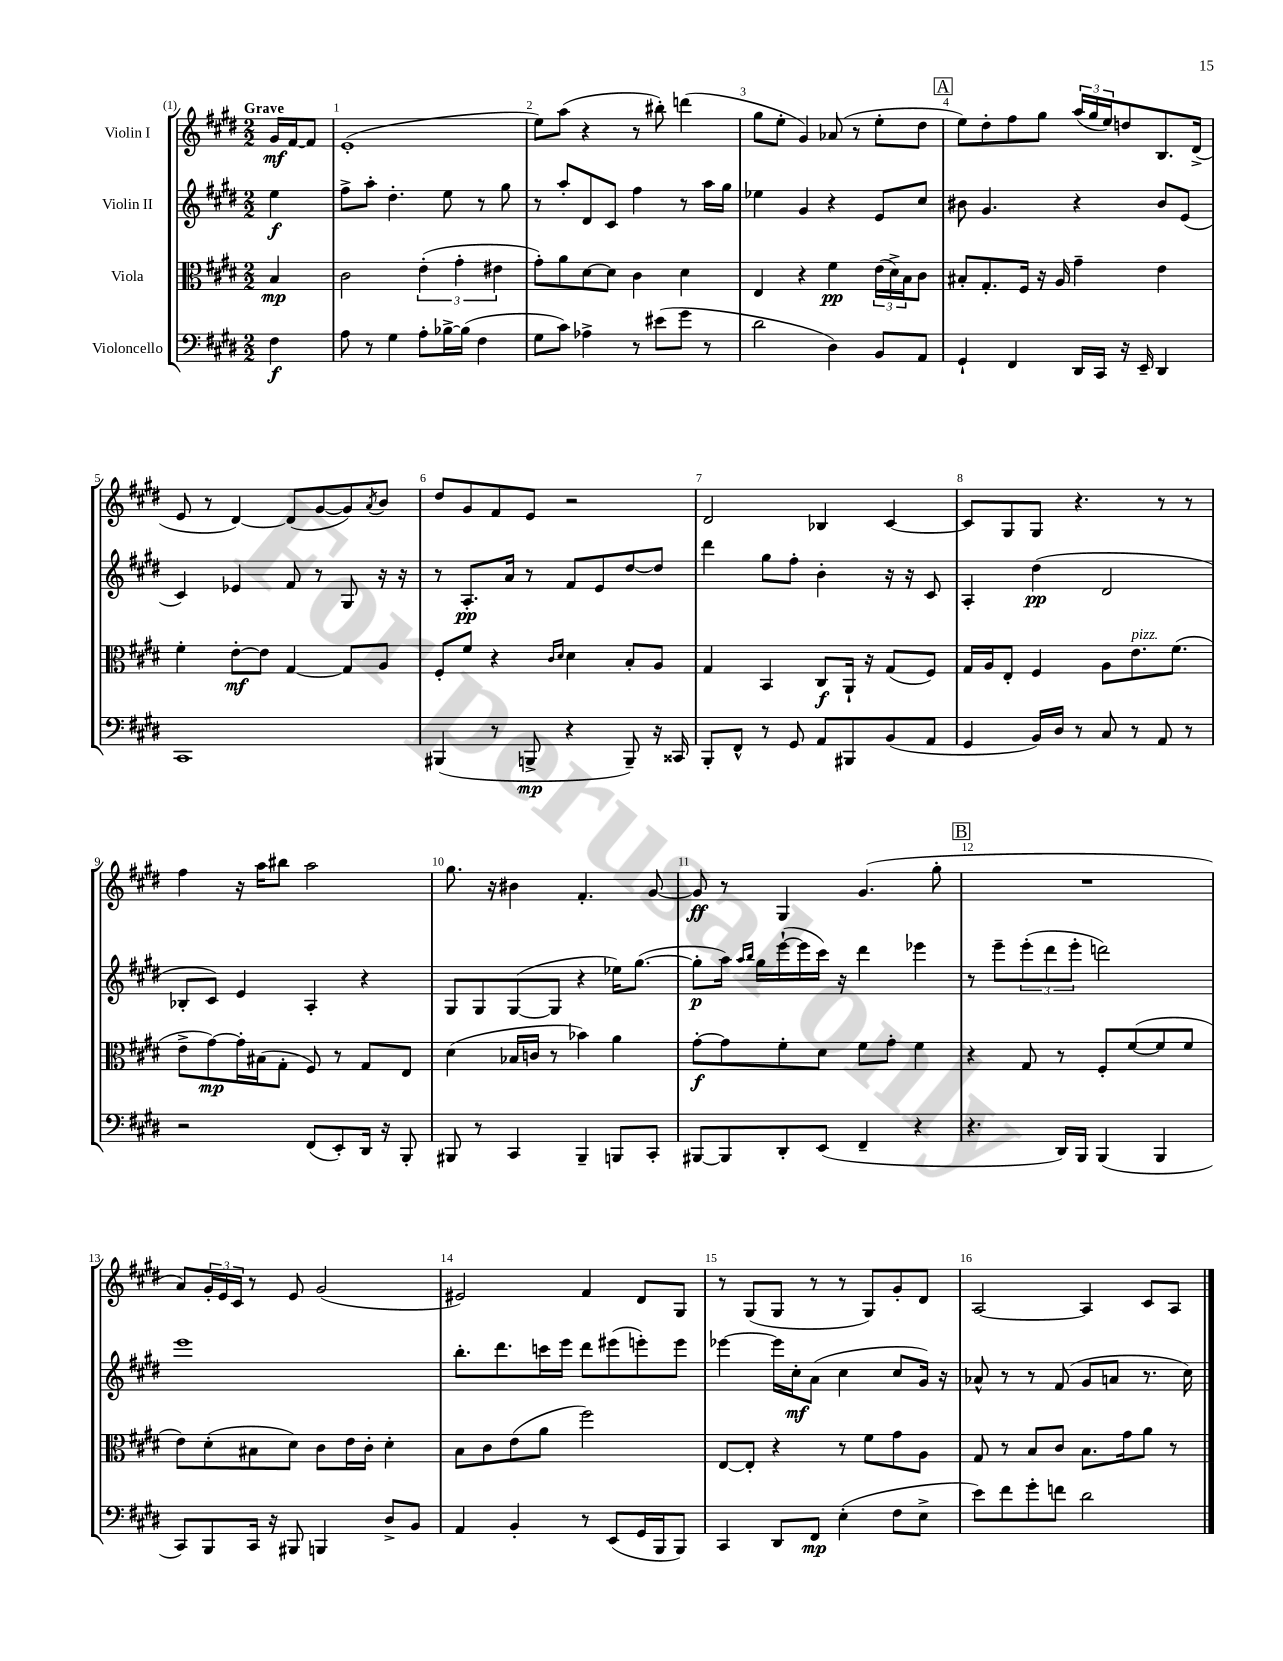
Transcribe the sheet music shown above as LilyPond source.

<<
\new StaffGroup <<
\new Staff = "s0" \with { instrumentName = "Violin I" } {
    \clef treble \key e \major \numericTimeSignature \time 2/2 \partial 4 \tempo "Grave"
    gis'16\mf fis'16~ fis'8 |
    e'1-.( |
    e''8) a''8( r4 r8 bis''8-.) d'''4( |
    gis''8 e''8-. gis'4) aes'8( r8 e''8-. dis''8 |
    \mark \markup { \box "A" } e''8) dis''8-. fis''8 gis''8 \tuplet 3/2 { a''16( gis''16 e''16) } d''8 b8. dis'16->( |
    e'8 r8 dis'4~) dis'8( gis'8~ gis'8) \acciaccatura { a'8 } b'8 |
    dis''8 gis'8 fis'8 e'8 r2 |
    dis'2 bes4 cis'4~ |
    cis'8 gis8 gis8 r4. r8 r8 |
    fis''4 r16 a''16 bis''8 a''2 |
    gis''8. r16 bis'4 fis'4.-. gis'8~ |
    gis'8\ff r8 gis4 gis'4.( gis''8-. |
    \mark \markup { \box "B" } R1 |
    a'8) \tuplet 3/2 { gis'16-. e'16 cis'16 } r8 e'8 gis'2( |
    eis'2) fis'4 dis'8 gis8 |
    r8 gis8( gis8 r8 r8 gis8) gis'8-. dis'8 |
    a2~ a4 cis'8 a8 \bar "|." |
}
\new Staff = "s1" \with { instrumentName = "Violin II" } {
    \clef treble \key e \major \numericTimeSignature \time 2/2 \partial 4
    e''4\f |
    fis''8-> a''8-. dis''4.-. e''8 r8 gis''8 |
    r8 a''8-. dis'8 cis'8 fis''4 r8 a''16 gis''16 |
    ees''4 gis'4 r4 e'8 cis''8 |
    \mark \markup { \box "A" } bis'8 gis'4. r4 bis'8 e'8( |
    cis'4) ees'4 fis'8 r8 gis8 r16 r16 |
    r8 a8.-.\pp a'16 r8 fis'8 e'8 dis''8~ dis''8 |
    dis'''4 gis''8 fis''8-. b'4-. r16 r16 cis'8 |
    a4-. dis''4\pp( dis'2 |
    bes8-. cis'8) e'4 a4-. r4 |
    gis8 gis8 gis8~( gis8 r4 ees''16) gis''8.~( |
    gis''8-.\p a''16) \grace { a''16 b''16 } gis''16 e'''16~-!( e'''16 cis'''16) r16 dis'''4 ees'''4 |
    \mark \markup { \box "B" } r8 e'''8-- \tuplet 3/2 { e'''8-.( dis'''8 e'''8-. } d'''2) |
    e'''1 |
    b''8.-. dis'''8. c'''16 e'''16 dis'''8 eis'''8( e'''8-.) e'''8 |
    ees'''4~ ees'''16 cis''16-.\mf a'8( cis''4 cis''8 gis'16) r16 |
    aes'8-^ r8 r8 fis'8( gis'8 a'8 r8. cis''16) \bar "|." |
}
\new Staff = "s2" \with { instrumentName = "Viola" } {
    \clef alto \key e \major \numericTimeSignature \time 2/2 \partial 4
    b4\mp |
    cis'2 \tuplet 3/2 { e'4-.( gis'4-. eis'4 } |
    gis'8-.) a'8 dis'8~ dis'8 cis'4 dis'4 |
    e4 r4 fis'4\pp \tuplet 3/2 { e'16( dis'16->) b16 } cis'8 |
    \mark \markup { \box "A" } bis8-. gis8.-. fis16 r16 a16 gis'4-- e'4 |
    fis'4-. e'8~-.\mf e'8 gis4~ gis8 a8 |
    fis8-. fis'8 r4 \grace { cis'16 dis'16 } dis'4 b8-. a8 |
    gis4 b,4 cis8\f a,16-! r16 gis8( fis8) |
    gis16 a16 e8-. fis4 a8 e'8.^\markup { \italic "pizz." } fis'8.( |
    e'8-> gis'8~\mp) gis'16-. bis16( gis8-. fis8) r8 gis8 e8 |
    dis'4( bes16 c'16 r8 bes'4) a'4 |
    gis'8~-.\f gis'8 fis'8-. dis'8 fis'8 gis'8-. fis'4 |
    \mark \markup { \box "B" } r4 gis8 r8 fis8-. fis'8~( fis'8 fis'8 |
    e'8) dis'8-.( bis8 dis'8) cis'8 e'16 cis'16-. dis'4-. |
    b8 cis'8 e'8( a'8 fis''2) |
    e8~ e8-. r4 r8 fis'8 gis'8 a8 |
    gis8 r8 b8 cis'8 b8. gis'16 a'8 r8 \bar "|." |
}
\new Staff = "s3" \with { instrumentName = "Violoncello" } {
    \clef bass \key e \major \numericTimeSignature \time 2/2 \partial 4
    fis4\f |
    a8 r8 gis4 a8-. bes16~-> bes16( fis4 |
    gis8 cis'8) aes4-> r8 eis'8( gis'8 r8 |
    dis'2 dis4) b,8 a,8 |
    \mark \markup { \box "A" } gis,4-! fis,4 dis,16 cis,16 r16 e,16-- dis,4 |
    cis,1 |
    bis,,4( r8 b,,8->\mp r4 b,,8--) r16 cisis,16 |
    b,,8-. fis,8-^ r8 gis,8 a,8 bis,,8 b,8( a,8 |
    gis,4 b,16) dis16 r8 cis8 r8 a,8 r8 |
    r2 fis,8( e,8-.) dis,16 r16 b,,8-. |
    bis,,8 r8 cis,4 bis,,4-- b,,8 cis,8-. |
    bis,,8~ bis,,8 dis,8-. e,8( fis,4-- r4 |
    \mark \markup { \box "B" } r4. dis,16) b,,16 b,,4( b,,4 |
    cis,8) b,,8 cis,16 r16 bis,,8 b,,4 dis8-> b,8 |
    a,4 b,4-. r8 e,8( gis,16 b,,16 b,,8) |
    cis,4 dis,8 fis,8\mp e4-.( fis8 e8-> |
    e'8) fis'8 gis'8-. f'8 dis'2 \bar "|." |
}
>>
>>
\layout { \context { \Score \override BarNumber.break-visibility = ##(#f #t #t) barNumberVisibility = #all-bar-numbers-visible } }
